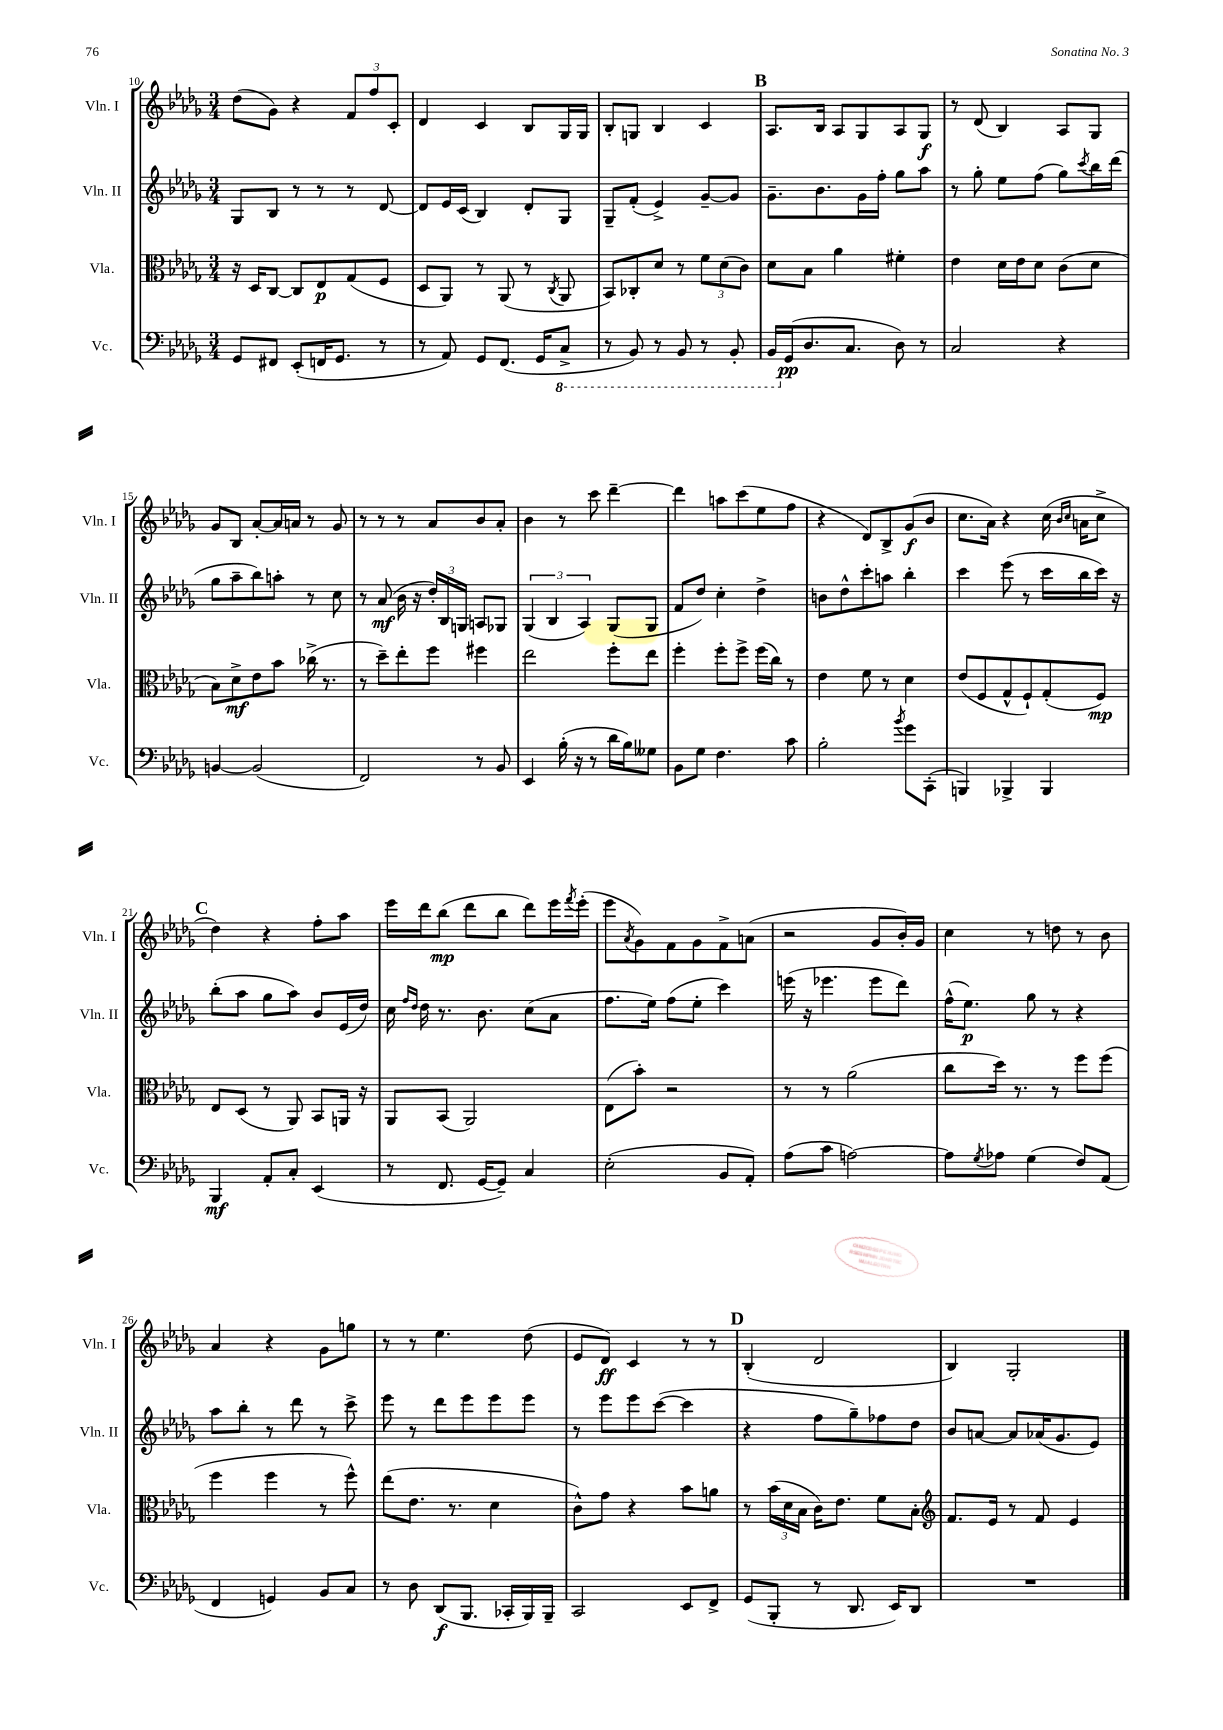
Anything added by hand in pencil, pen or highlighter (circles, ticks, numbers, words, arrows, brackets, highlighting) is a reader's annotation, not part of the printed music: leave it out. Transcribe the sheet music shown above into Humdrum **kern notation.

**kern	**kern	**kern	**kern
*staff4	*staff3	*staff2	*staff1
*clefF4	*clefC3	*clefG2	*clefG2
*k[b-e-a-d-g-]	*k[b-e-a-d-g-]	*k[b-e-a-d-g-]	*k[b-e-a-d-g-]
*M3/4	*M3/4	*M3/4	*M3/4
8GG-	16r	8G-	(8dd-
.	16D-	.	.
8FF#	[8C	8B-	8g-)
(8EE-'	8C]	8r	4r
16FF	8E-	8r	.
8.GG-	.	.	.
.	(8G-	8r	12f
.	.	.	12ff
8r	8F	[8d-	.
.	.	.	12c'
=	=	=	=
8r	8D-	8d-]	4d-
8AA-)	8AA-)	16e-	.
.	.	(16c	.
8GG-	8r	4B-)	4c
(8.FF	(8AA-	.	.
.	8r	8d-'	8B-
16GG-	.	.	.
.	8qC	.	.
8CC^	8AA-	8G-	16G-
.	.	.	16G-
=	=	=	=
8r	8BB-)	8G-~	8B-'
8BBB-)	8C-'	(8f'	8G
8r	8d-	4e-^)	4B-
8BBB-	8r	.	.
8r	12f	[8g-~	4c
.	(12d-	.	.
8BBB-'	.	8g-]	.
.	12c)	.	.
=	=	=	=
16BBB-	8d-	8.g-~	8.A-
(16GG-	.	.	.
8.D-	8B-	.	.
.	.	8.b-	16B-
.	4a-	.	8A-
8.C	.	.	.
.	.	16g-	8G-
.	.	16ff'	.
8D-)	4f#'	8gg-	8A-
8r	.	8aa-	8G-
=	=	=	=
2C	4e-	8r	8r
.	.	8gg-'	(8d-
.	16d-	8ee-	4B-)
.	16e-	.	.
.	8d-	(8ff	.
4r	(8c	8gg-)	8A-
.	.	8qccc	.
.	8d-	16bb-	8G-
.	.	(16ddd-	.
=	=	=	=
[4BB	8B-)	8gg-	8g-
.	8d-^	8aa-~	8B-
(2BB]	8e-	8bb-)	[8a-'
.	8b-	8aa'	16a-]
.	.	.	16a
.	(16cc-^	8r	8r
.	8.r	.	.
.	.	8cc	8g-
=	=	=	=
2FF)	8r	8r	8r
.	8dd-~)	(8a-	8r
.	8ee-'	16b-	8r
.	.	16r	.
.	8ff	24dd-')	8a-
.	.	24B-	.
.	.	24G	.
8r	4ff#	8A	8b-
8BB-	.	8G-	8a-'
=	=	=	=
4EE-	2ee-	(6G-	4b-
.	.	6B-	.
(16B-'	.	.	8r
16r	.	.	.
.	.	6A-)	.
8r	.	.	8ccc
16d-	8ff'	(8G-	[4ddd-~
16B-)	.	.	.
8G--	8ee-	8G-	.
=	=	=	=
8BB-	4ff'	8f	4ddd-]
8G-	.	8dd-)	.
4.F	8ff'	4cc'	8aa
.	8ff^	.	(8ccc
.	(16ff	4dd-^	8ee-
.	16cc)	.	.
8c	8r	.	8ff
=	=	=	=
2B-'	4e-	8b	4r
.	.	8dd-^^	.
.	8f	8ccc'	8d-)
.	8r	8aa	8B-^
8qb-	.	.	.
8g-	4d-	4bb-'	(8g-
(8CC'	.	.	8b-
=	=	=	=
4BBB)	(8e-	4ccc	8.cc
.	8F	.	.
.	.	.	16a-)
4BBB-^	8G-^^	(8eee-	4r
.	8F`)	8r	.
4BBB-	(8G-'	16ccc	(16cc
.	.	.	16qqb-
.	.	.	16qqcc
.	.	16bb-	16a
.	8F)	16ccc)	8cc^
.	.	16r	.
=	=	=	=
4BBB-	8E-	(8bb-'	4dd-)
.	(8D-	8aa-	.
8AA-'	8r	8gg-	4r
8C'	8AA-)	8aa-)	.
(4EE-	8BB-	8b-	8ff'
.	16AA	(16e-	8aa-
.	16r	16dd-)	.
=	=	=	=
8r	8AA-	16cc	16eee-
.	.	16qqff	.
.	.	16qqdd-	.
.	.	16dd-	16ddd-
8.FF	(8BB-	8.r	(8bb-
.	2AA-)	.	8ddd-
[16GG-	.	8.b-	.
8GG-~])	.	.	8bb-
4C	.	(8cc	8ddd-)
.	.	8a-	16eee-
.	.	.	8qfff
.	.	.	(16eee-'
=	=	=	=
(2E-'	(8E-	8.ff	8eee-
.	.	.	8qa-
.	8b-')	.	8g-)
.	.	16ee-)	.
.	2r	(8ff	8f
.	.	8ee-'	8g-
8BB-	.	4ccc)	8f^
8AA-')	.	.	(8a
=	=	=	=
(8A-	8r	(16eee	2r
.	.	16r	.
8c	8r	4.eee-	.
[2A)	(2a-	.	.
.	.	8eee-	8g-
.	.	8ddd-)	16b-')
.	.	.	16g-
=	=	=	=
8A]	8cc	(16ff^^	4cc
.	.	8.ee-)	.
8qG-	.	.	.
8A-	16dd-)	.	.
.	8.r	.	.
(4G-	.	8gg-	8r
.	8r	8r	8dd
8F)	8ff	4r	8r
(8AA-	(8ff	.	8b-
=	=	=	=
4FF	4ff	8aa-	4a-
.	.	8bb-'	.
4GG)	4ff	8r	4r
.	.	8ddd-	.
8BB-	8r	8r	8g-
8C	8ff^^)	8ccc^	8gg
=	=	=	=
8r	(8ee-	8eee-	8r
8D-	8.e-	8r	8r
(8DD-	.	8ddd-	4.ee-
.	8.r	.	.
8.BBB-	.	8eee-	.
.	4d-	8eee-	.
16CC-'	.	.	.
16BBB-)	.	8eee-	(8dd-
16BBB-~	.	.	.
=	=	=	=
2CC	8c^^)	8r	8e-
.	8g-	8eee-	8d-)
.	4r	8eee-	4c
.	.	([8ccc	.
8EE-	8b-	4ccc]	8r
8FF^	8a	.	8r
=	=	=	=
(8GG-	8r	4r	(4B-'
8BBB-'	(24b-	.	.
.	24d-	.	.
.	24B-	.	.
8r	16c)	8ff	2d-
.	8.e-	.	.
8.DD-	.	8gg-~)	.
.	8f	8ff-	.
16EE-)	.	.	.
8DD-	8B-'	8dd-	.
=	=	=	=
*	*clefG2	*	*
2.r	8.f	8b-	4B-)
.	.	[8a	.
.	16e-	.	.
.	8r	8a]	2G-'
.	8f	(16a-	.
.	.	8.g-	.
.	4e-	.	.
.	.	8e-)	.
==	==	==	==
*-	*-	*-	*-
